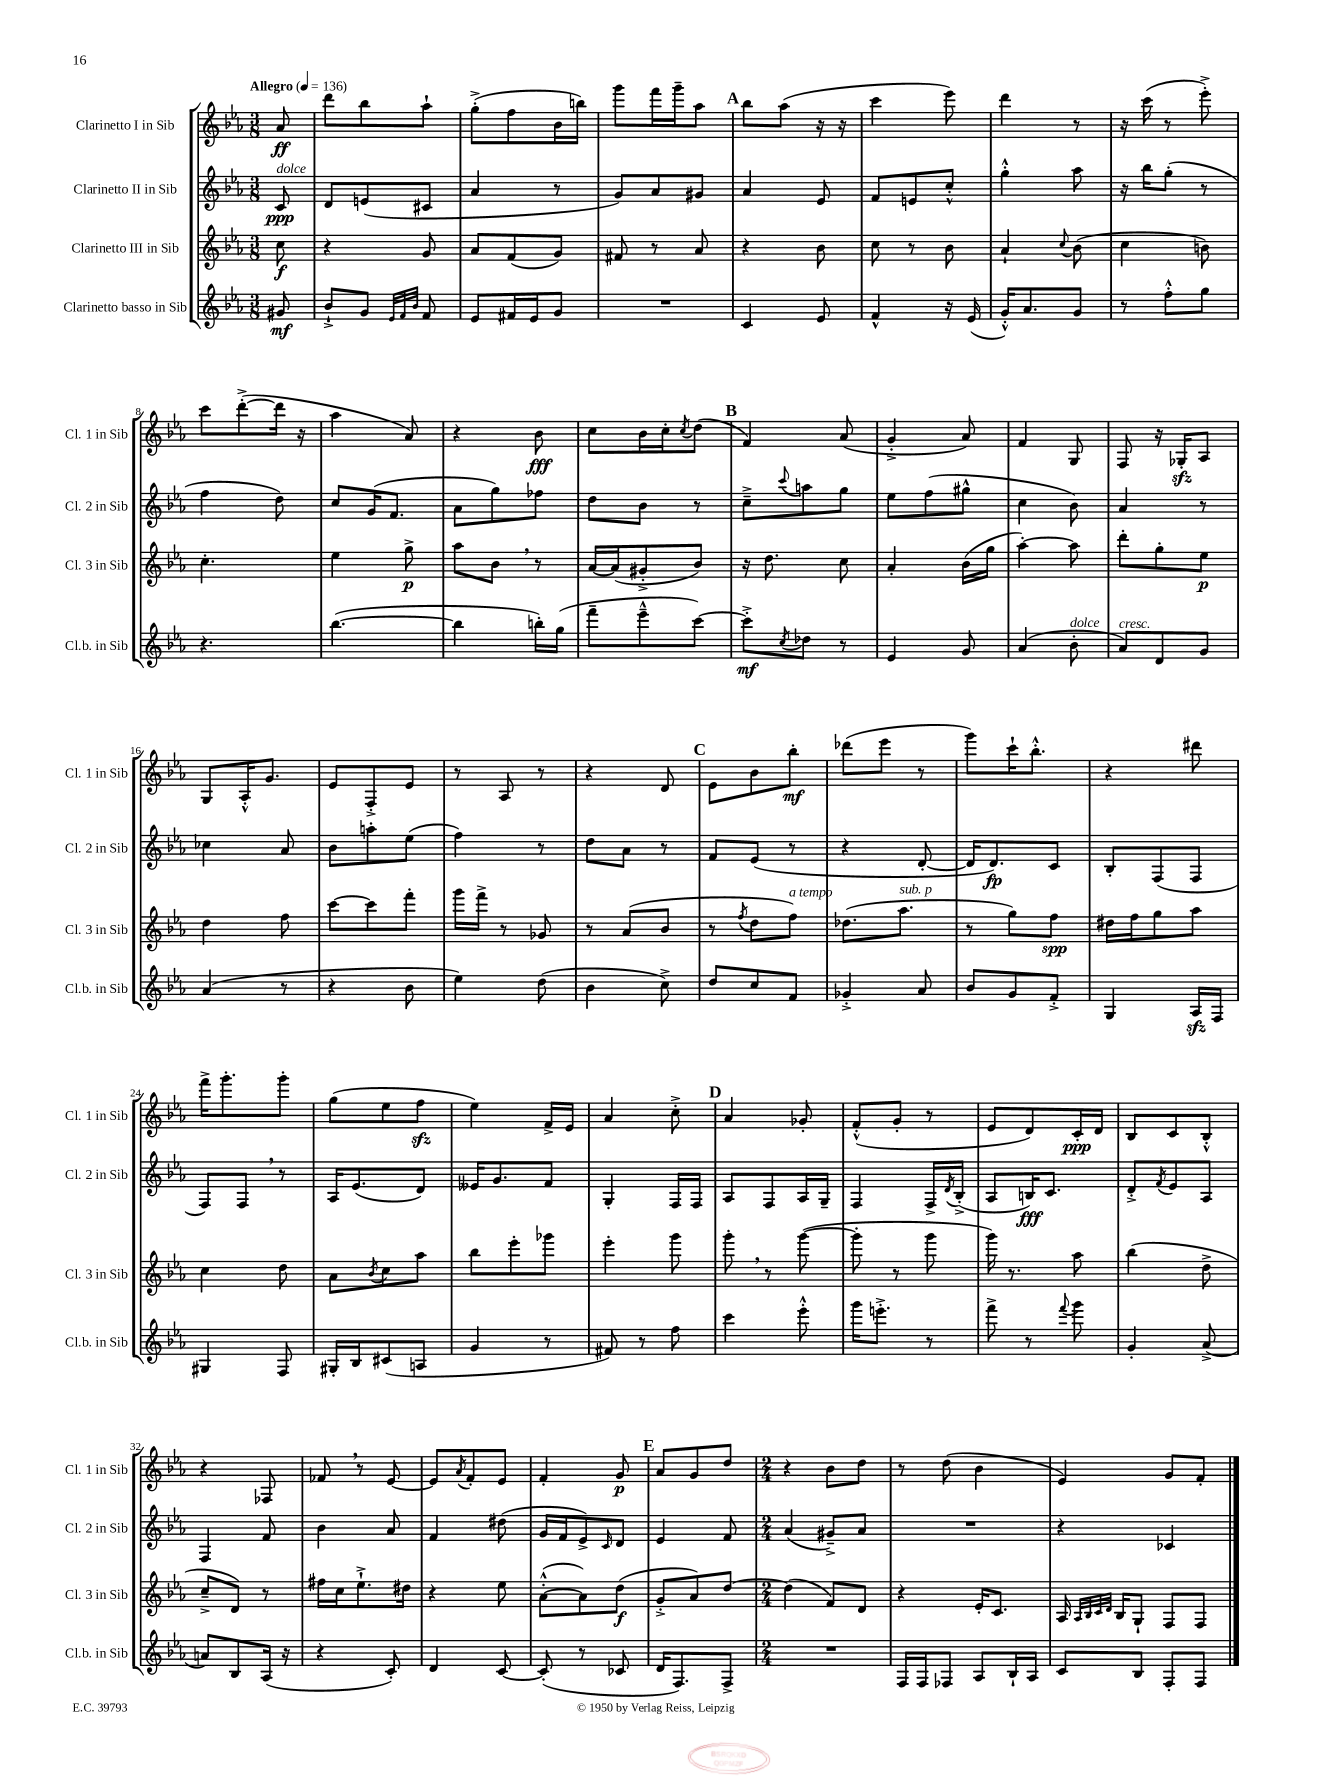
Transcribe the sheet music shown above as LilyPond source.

<<
\new StaffGroup <<
\new Staff = "s0" \with { instrumentName = "Clarinetto I in Sib" shortInstrumentName = "Cl. 1 in Sib" } {
    \clef treble \key ees \major \numericTimeSignature \time 3/8 \partial 8 \tempo "Allegro" 4 = 136
    aes'8\ff |
    d'''8 bes''8 aes''8-! |
    g''8-.->( f''8 bes'16 b''16) |
    g'''8 f'''16 g'''16-- aes''8 |
    \mark \markup { \bold "A" } bes''8 aes''8( r16 r16 |
    c'''4 ees'''8) |
    d'''4 r8 |
    r16 c'''16( r8 ees'''8-.->) |
    c'''8 d'''8~-.->( d'''16 r16 |
    aes''4 aes'8) |
    r4 bes'8\fff |
    c''8 bes'16 c''16-. \acciaccatura { c''8 } d''8( |
    \mark \markup { \bold "B" } f'4) aes'8( |
    g'4-.-> aes'8) |
    f'4 g8 |
    f8 r16 ges16-.\sfz aes8 |
    g8 aes16-.-^ g'8. |
    ees'8 f8-.-> ees'8 |
    r8 aes8 r8 |
    r4 d'8 |
    \mark \markup { \bold "C" } ees'8 bes'8 bes''8-.\mf |
    des'''8( ees'''8 r8 |
    g'''8) c'''16-! bes''8.-.-^ |
    r4 dis'''8 |
    f'''16-> g'''8.-. g'''8-. |
    g''8( ees''8 f''8\sfz |
    ees''4) f'16-> ees'16 |
    aes'4 c''8-.-> |
    \mark \markup { \bold "D" } aes'4 ges'8-. |
    f'8-.-^( g'8-. r8 |
    ees'8 d'8) c'16-.\ppp d'16 |
    bes8 c'8 bes8-.-^ |
    r4 fes8 |
    fes'8 \breathe r8 ees'8~ |
    ees'8 \acciaccatura { aes'8 } f'8-. ees'8 |
    f'4-. g'8\p |
    \mark \markup { \bold "E" } aes'8 g'8 d''8 |
    \numericTimeSignature \time 2/4 r4 bes'8 d''8 |
    r8 d''8( bes'4 |
    ees'4) g'8 f'8-. \bar "|." |
}
\new Staff = "s1" \with { instrumentName = "Clarinetto II in Sib" shortInstrumentName = "Cl. 2 in Sib" } {
    \clef treble \key ees \major \numericTimeSignature \time 3/8 \partial 8
    c'8\ppp^\markup { \italic "dolce" } |
    d'8 e'8( cis'8 |
    aes'4 r8 |
    g'8) aes'8 gis'8 |
    \mark \markup { \bold "A" } aes'4 ees'8 |
    f'8 e'8 c''8-.-^ |
    g''4-.-^ aes''8 |
    r16 bes''16 g''8-.( r8 |
    f''4 d''8) |
    c''8 g'16( f'8. |
    aes'8 g''8) fes''8 |
    d''8 bes'8 r8 |
    \mark \markup { \bold "B" } c''8---> \appoggiatura { c'''8 } a''8 g''8 |
    ees''8 f''8( gis''8-^ |
    c''4 bes'8) |
    aes'4 r8 |
    ces''4 aes'8 |
    bes'8 a''8-. ees''8( |
    f''4) r8 |
    d''8 aes'8 r8 |
    \mark \markup { \bold "C" } f'8 ees'8( r8 |
    r4 d'8~-. |
    d'16 d'8.\fp) c'8 |
    bes8-. f8( f8 |
    f8) f8 \breathe r8 |
    aes16 ees'8.( d'8) |
    eeses'16 g'8. f'8 |
    g4-. f16 f16 |
    \mark \markup { \bold "D" } aes8 f8 aes16 g16-- |
    f4 f16-> \acciaccatura { d'8 } bes16-.->( |
    aes8 b16\fff) c'8. |
    d'8-.-> \acciaccatura { f'8 } ees'8 aes8 |
    f4 f'8 |
    bes'4 aes'8 |
    f'4 dis''8( |
    g'16 f'16 ees'8->) \grace { c'16 } d'8 |
    \mark \markup { \bold "E" } ees'4 f'8 |
    \numericTimeSignature \time 2/4 aes'4( gis'8--->) aes'8 |
    R2 |
    r4 ces'4 \bar "|." |
}
\new Staff = "s2" \with { instrumentName = "Clarinetto III in Sib" shortInstrumentName = "Cl. 3 in Sib" } {
    \clef treble \key ees \major \numericTimeSignature \time 3/8 \partial 8
    c''8\f |
    r4 g'8 |
    aes'8 f'8( g'8) |
    fis'8 r8 aes'8 |
    \mark \markup { \bold "A" } r4 bes'8 |
    c''8 r8 bes'8 |
    aes'4-! \appoggiatura { c''8 } bes'8( |
    c''4 b'8) |
    c''4.-. |
    ees''4 g''8->\p |
    aes''8 bes'8 \breathe r8 |
    aes'16~ aes'16( gis'8-.-> bes'8) |
    \mark \markup { \bold "B" } r16 d''8. c''8 |
    aes'4-. bes'16( g''16 |
    aes''4~-.) aes''8 |
    d'''8-. g''8-. ees''8\p |
    d''4 f''8 |
    c'''8~ c'''8 f'''8-. |
    g'''16 f'''16-> r8 ges'8 |
    r8 aes'8( bes'8 |
    \mark \markup { \bold "C" } r8 \acciaccatura { f''8 } d''8 f''8^\markup { \italic "a tempo" }) |
    des''8.( aes''8.^\markup { \italic "sub. p" } |
    r8 g''8) f''8\spp |
    dis''16 f''16 g''8 aes''8 |
    c''4 d''8 |
    aes'8 \acciaccatura { bes'8 } c''8 aes''8 |
    bes''8 ees'''8-. ges'''8 |
    ees'''4-. g'''8 |
    \mark \markup { \bold "D" } g'''8-. \breathe r8 g'''8~( |
    g'''8-. r8 g'''8 |
    g'''16) r8. aes''8 |
    bes''4( d''8-> |
    c''8---> d'8) r8 |
    fis''16 c''16 ees''8.-!-> dis''16 |
    r4 ees''8 |
    aes'8~-.-^( aes'8) d''8\f( |
    \mark \markup { \bold "E" } g'8-.-> aes'8) d''8~ |
    \numericTimeSignature \time 2/4 d''4( f'8) d'8 |
    r4 ees'16-. c'8. |
    aes16 \grace { aes32 bes32 c'32 d'32 } bes16 g8-! f8 f8 \bar "|." |
}
\new Staff = "s3" \with { instrumentName = "Clarinetto basso in Sib" shortInstrumentName = "Cl.b. in Sib" } {
    \clef treble \key ees \major \numericTimeSignature \time 3/8 \partial 8
    gis'8\mf |
    bes'8-!-> g'8 \grace { ees'32 f'32 bes'32 } f'8 |
    ees'8 fis'16 ees'16 g'8 |
    R4. |
    \mark \markup { \bold "A" } c'4 ees'8 |
    f'4-^ r16 ees'16( |
    g'16-.-^) aes'8. g'8 |
    r8 f''8-.-^ g''8 |
    r4. |
    bes''4.~( |
    bes''4 b''16-.) g''16( |
    f'''8-- ees'''8---^ c'''8~) |
    \mark \markup { \bold "B" } c'''8-.->\mf \acciaccatura { c''8 } des''8 r8 |
    ees'4 g'8 |
    aes'4( bes'8-.^\markup { \italic "dolce" } |
    aes'8^\markup { \italic "cresc." }) d'8 g'8 |
    aes'4( r8 |
    r4 bes'8 |
    ees''4) d''8( |
    bes'4 c''8->) |
    \mark \markup { \bold "C" } d''8 c''8 f'8 |
    ges'4-.-> aes'8 |
    bes'8 g'8 f'8-.-> |
    g4 aes16\sfz f16 |
    gis4 f8 |
    gis16-. bes16 cis'8( a8 |
    g'4 r8 |
    fis'8) r8 f''8 |
    \mark \markup { \bold "D" } c'''4 ees'''8-.-^ |
    g'''16 e'''8.-.-> r8 |
    f'''8-> r8 \appoggiatura { f'''8 } g'''8 |
    g'4-. aes'8->( |
    a'8) bes8 aes16( r16 |
    r4 c'8-.) |
    d'4 c'8~ |
    c'8-.( r8 ces'8 |
    \mark \markup { \bold "E" } d'16 f8.) f8-> |
    \numericTimeSignature \time 2/4 R2 |
    f16 f16 fes8 aes8 bes16-! aes16 |
    c'8 bes8 f8-. f8 \bar "|." |
}
>>
>>
